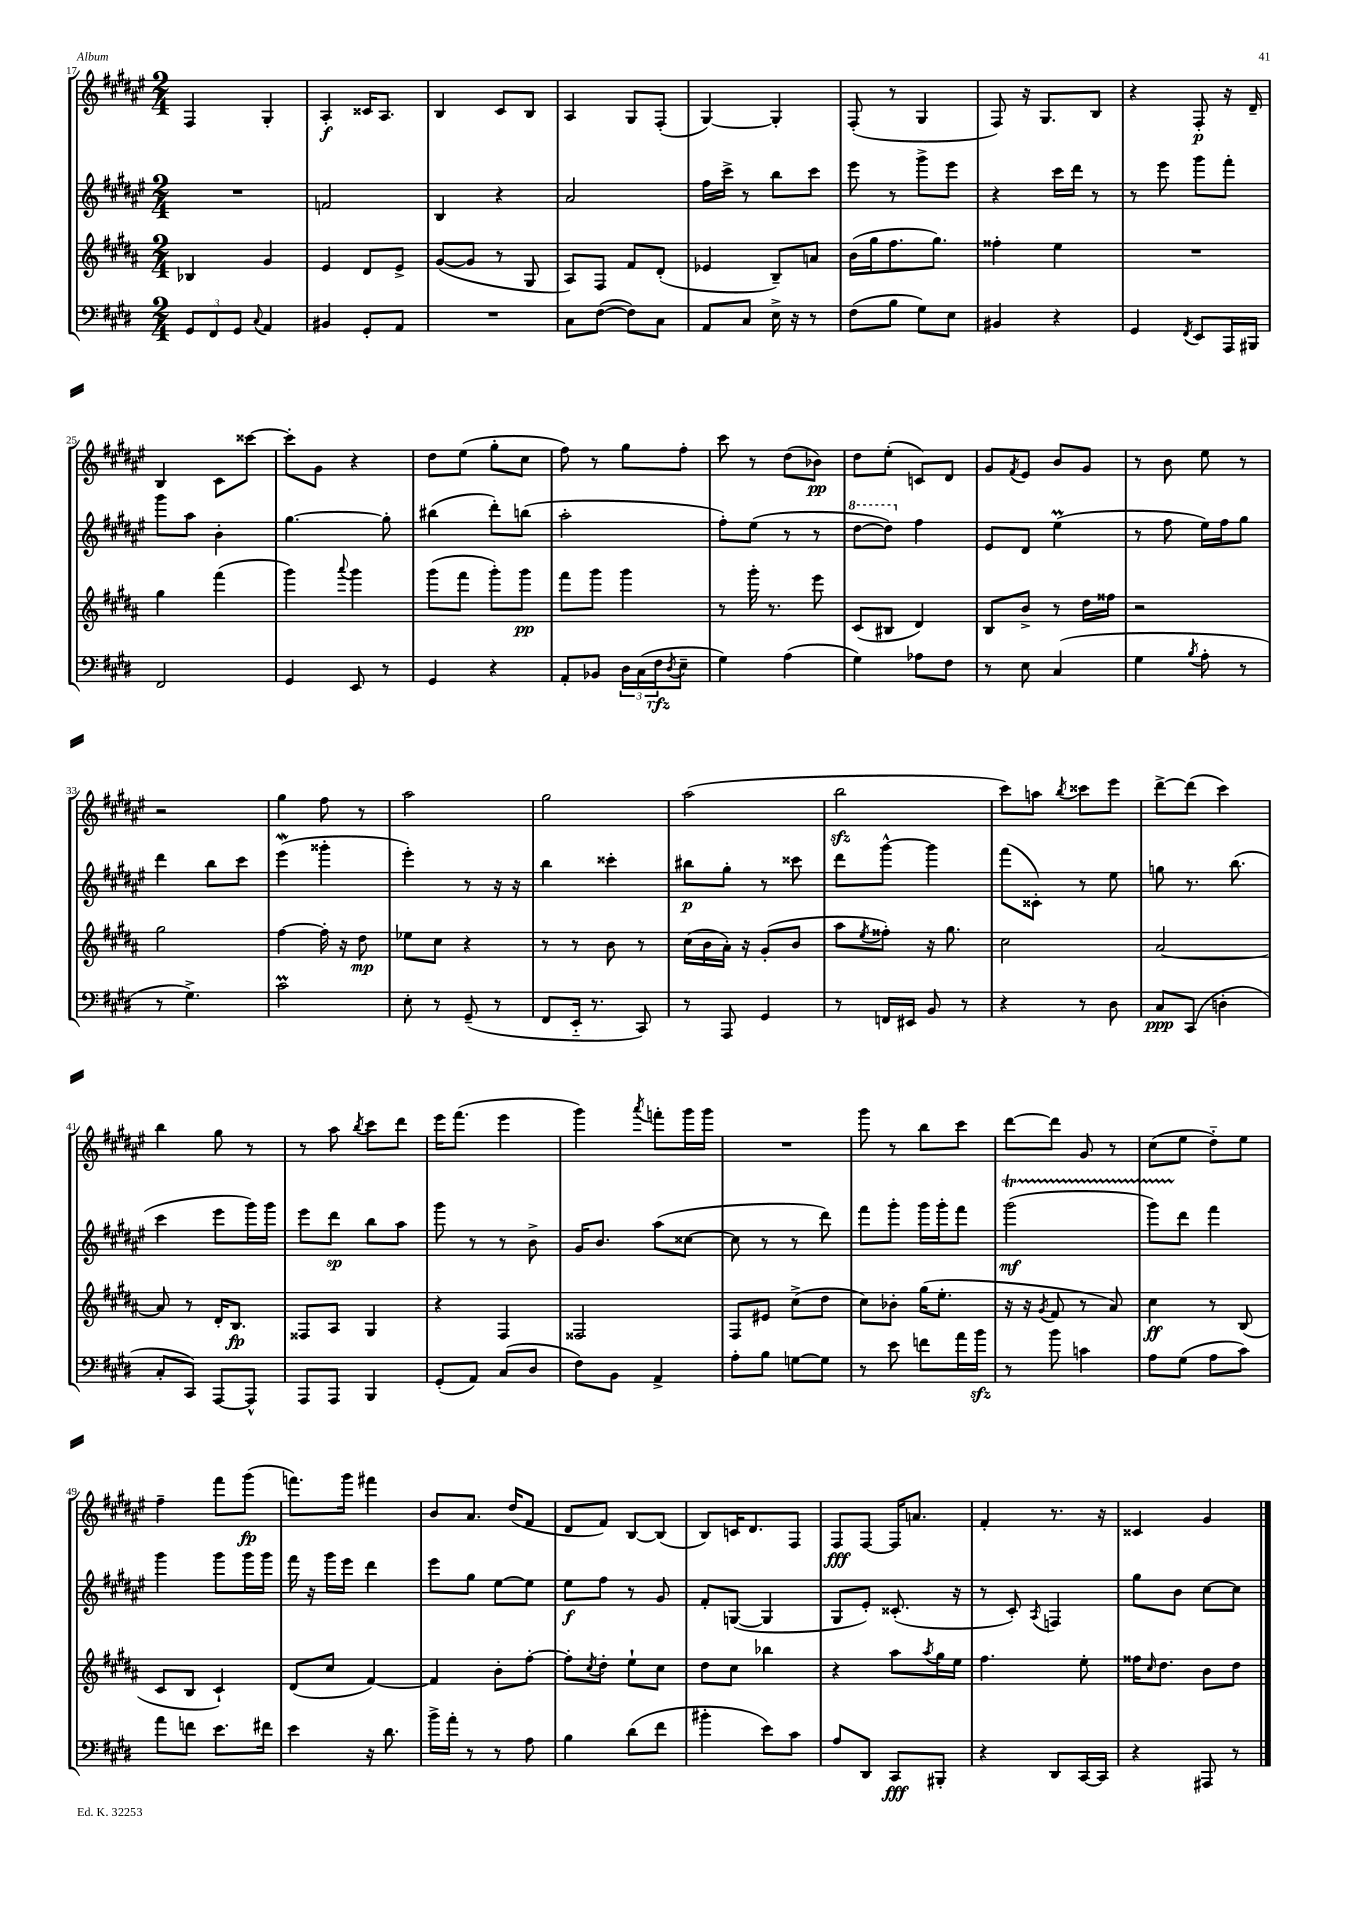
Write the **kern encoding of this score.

**kern	**kern	**kern	**kern
*staff4	*staff3	*staff2	*staff1
*clefF4	*clefG2	*clefG2	*clefG2
*k[f#c#g#d#]	*k[f#c#g#d#a#]	*k[f#c#g#d#a#e#]	*k[f#c#g#d#a#e#]
*M2/4	*M2/4	*M2/4	*M2/4
12GG#	4B-	2r	4F#
12FF#	.	.	.
12GG#	.	.	.
8qqC#	.	.	.
4AA	4g#	.	4G#'
=	=	=	=
4BB#	4e	2f	4A#'
8GG#'	8d#	.	16c##
.	.	.	8.A#
8AA	8e^	.	.
=	=	=	=
2r	([8g#	4B	4B
.	8g#]	.	.
.	8r	4r	8c#
.	8G#	.	8B
=	=	=	=
8C#	8A#)	2a#	4A#
([8F#	8F#	.	.
8F#])	8f#	.	8G#
8C#	(8d#'	.	(8F#'
=	=	=	=
8AA	4e-	16ff#	[4G#)
.	.	16ccc#^	.
8C#	.	8r	.
16E^	8B~)	8bb	4G#']
16r	.	.	.
8r	8a	8ccc#	.
=	=	=	=
(8F#	(16b	8eee#	(8F#'
.	16gg#	.	.
8B	8.ff#	8r	8r
8G#)	.	8ggg#^	4G#
.	8.gg#)	.	.
8E	.	8eee#	.
=	=	=	=
4BB#	4ff##'	4r	8F#)
.	.	.	16r
.	.	.	8.G#
4r	4ee	16ccc#	.
.	.	16ddd#	.
.	.	8r	8B
=	=	=	=
4GG#	2r	8r	4r
.	.	8eee#	.
8qFF#	.	.	.
8EE	.	8ggg#	8F#'
16AAA	.	8fff#'	16r
16BBB#	.	.	16d#~
=	=	=	=
2FF#	4gg#	8ggg#	4B
.	.	8aa#	.
.	(4fff#	4b'	8c#
.	.	.	[8ccc##
=	=	=	=
4GG#	4ggg#)	[4.gg#	8ccc##']
.	.	.	8g#
.	8qqaaa#	.	.
8EE	4ggg#	.	4r
8r	.	8gg#']	.
=	=	=	=
4GG#	(8ggg#	(4bb#	8dd#
.	8fff#	.	(8ee#
4r	8ggg#')	8ddd#')	8gg#'
.	8ggg#	(8bb	8cc#
=	=	=	=
8AA'	8fff#	2aa#'	8ff#)
8BB-	8ggg#	.	8r
24D#	4ggg#	.	8gg#
(24C#	.	.	.
24F#	.	.	.
8qD#	.	.	.
8E~	.	.	8ff#'
=	=	=	=
4G#)	8r	8ff#')	8ccc#
.	16ggg#'	(8ee#	8r
.	8.r	.	.
(4A	.	8r	(8dd#
.	8eee	8r	8b-)
=	=	=	=
4G#)	(8c#	[8ddd#	8dd#
.	8B#	8ddd#])	(8ee#'
8A-	4d#)	4ff#	8c)
8F#	.	.	8d#
=	=	=	=
8r	8B	8e#	8g#
.	.	.	8qf#
8E	8b^	8d#	8e#
(4C#	8r	(4ee#	8b
.	16dd#	.	8g#
.	16ff##	.	.
=	=	=	=
4G#	2r	8r	8r
.	.	8ff#	8b
8qB	.	.	.
8A'	.	16ee#)	8ee#
.	.	16ff#	.
8r	.	8gg#	8r
=	=	=	=
8r	2gg#	4ddd#	2r
4.G#^)	.	.	.
.	.	8bb	.
.	.	8ccc#	.
=	=	=	=
2c#	[4ff#	(4eee#	4gg#
.	16ff#']	4ggg##'	8ff#
.	16r	.	.
.	8dd#	.	8r
=	=	=	=
8E'	8ee-	4eee#')	2aa#
8r	8cc#	.	.
(8GG#~	4r	8r	.
8r	.	16r	.
.	.	16r	.
=	=	=	=
8FF#	8r	4bb	2gg#
16EE'~	8r	.	.
8.r	.	.	.
.	8b	4ccc##'	.
8CC#)	8r	.	.
=	=	=	=
8r	(16cc#	8bb#	(2aa#
.	16b	.	.
8AAA	16a#')	8gg#'	.
.	16r	.	.
4GG#	(8g#'	8r	.
.	8b	8ccc##	.
=	=	=	=
8r	8aa#	8ddd#	2bb
.	8qee	.	.
16FF	8ff##')	[8ggg#^^	.
16EE#	.	.	.
8BB	16r	4ggg#]	.
.	8.gg#	.	.
8r	.	.	.
=	=	=	=
4r	2cc#	(8fff#	8ccc#)
.	.	8c##')	8aa
.	.	.	8qbb
8r	.	8r	8ccc##
8D#	.	8ee#	8eee#
=	=	=	=
8C#	[2a#	8gg	[8ddd#^
(8CC#	.	8.r	(8ddd#]
4D'	.	.	4ccc#)
.	.	(8.bb	.
=	=	=	=
8C#'	8a#]	4ccc#	4bb
8CC#)	8r	.	.
[8AAA	16d#'	8eee#	8gg#
.	8.B	.	.
8AAA^^]	.	16ggg#)	8r
.	.	16ggg#	.
=	=	=	=
8AAA	8F##	8eee#	8r
8AAA	8A#	8ddd#	8aa#
.	.	.	8qbb
4BBB	4G#	8bb	8ccc#
.	.	8aa#	8ddd#
=	=	=	=
(8GG#'	4r	8ggg#	16eee#
.	.	.	(8.fff#
8AA)	.	8r	.
(8C#	4F#	8r	4eee#
8D#	.	8b^	.
=	=	=	=
8F#)	2F##	16g#	4ggg#)
.	.	8.b	.
8BB	.	.	.
.	.	.	8qaaa#
4AA^	.	(8aa#	8fff'
.	.	[8cc##	16ggg#
.	.	.	16ggg#
=	=	=	=
8A'	8F#	8cc##]	2r
8B	8e#	8r	.
[8G	(8cc#^	8r	.
8G]	8dd#	8ddd#)	.
=	=	=	=
8r	8cc#)	8fff#	8ggg#
8e	8b-'	8ggg#'	8r
8f	(16gg#	16ggg#	8bb
.	8.ee'	16ggg#'	.
16a	.	8fff#	8ccc#
16b	.	.	.
=	=	=	=
8r	16r	(2ggg#	[8ddd#
.	16r	.	.
.	8qg#	.	.
8b	8f#	.	8ddd#]
4c	8r	.	8g#
.	8a#)	.	8r
=	=	=	=
8A	4cc#	8ggg#)	(8cc#
(8G#	.	8ddd#	8ee#
8A	8r	4fff#	8dd#'~)
8c#)	(8B	.	8ee#
=	=	=	=
8a	8c#	4ggg#	4ff#~
8f	8B	.	.
8.e	4c#`)	8ggg#	8fff#
.	.	16ggg#	(8ggg#
16f#	.	16ggg#	.
=	=	=	=
4e	(8d#	16fff#	8.fff)
.	.	16r	.
.	8cc#	16ggg#	.
.	.	16eee#	16ggg#
16r	[4f#)	4ddd#	4fff#
8.d#	.	.	.
=	=	=	=
16b^	4f#]	8eee#	8b
16a'	.	.	.
8r	.	8gg#	8.a#
8r	8b'	[8ee#	.
.	.	.	(16dd#
8A	[8ff#'	8ee#]	8f#
=	=	=	=
4B	8ff#']	8ee#	8d#
.	8qcc#	.	.
.	8dd#'	8ff#	8f#)
(8d#	8ee`	8r	[8B
8f#	8cc#	8g#	(8B]
=	=	=	=
4b#'	8dd#	8f#'	8B)
.	8cc#	([8G	16c
.	.	.	8.d#
8e)	4bb-	4G]	.
8c#	.	.	8F#
=	=	=	=
8A	4r	8G#	8F#
8DD#	.	8e#')	[8F#
8CC#	8aa#	(8.c##'	16F#]
.	.	.	8.a
.	8qaa#	.	.
8BBB#'	16gg#	.	.
.	16ee	16r	.
=	=	=	=
4r	4.ff#	8r	4f#'
.	.	8c#')	.
.	.	8qA#	.
8DD#	.	4F	8.r
[16CC#	8ee'	.	.
16CC#]	.	.	16r
=	=	=	=
4r	16ff##	8gg#	4c##
.	16qqcc#	.	.
.	8.dd#	.	.
.	.	8b	.
8AAA#	8b	[8cc#	4g#
8r	8dd#	8cc#]	.
==	==	==	==
*-	*-	*-	*-
